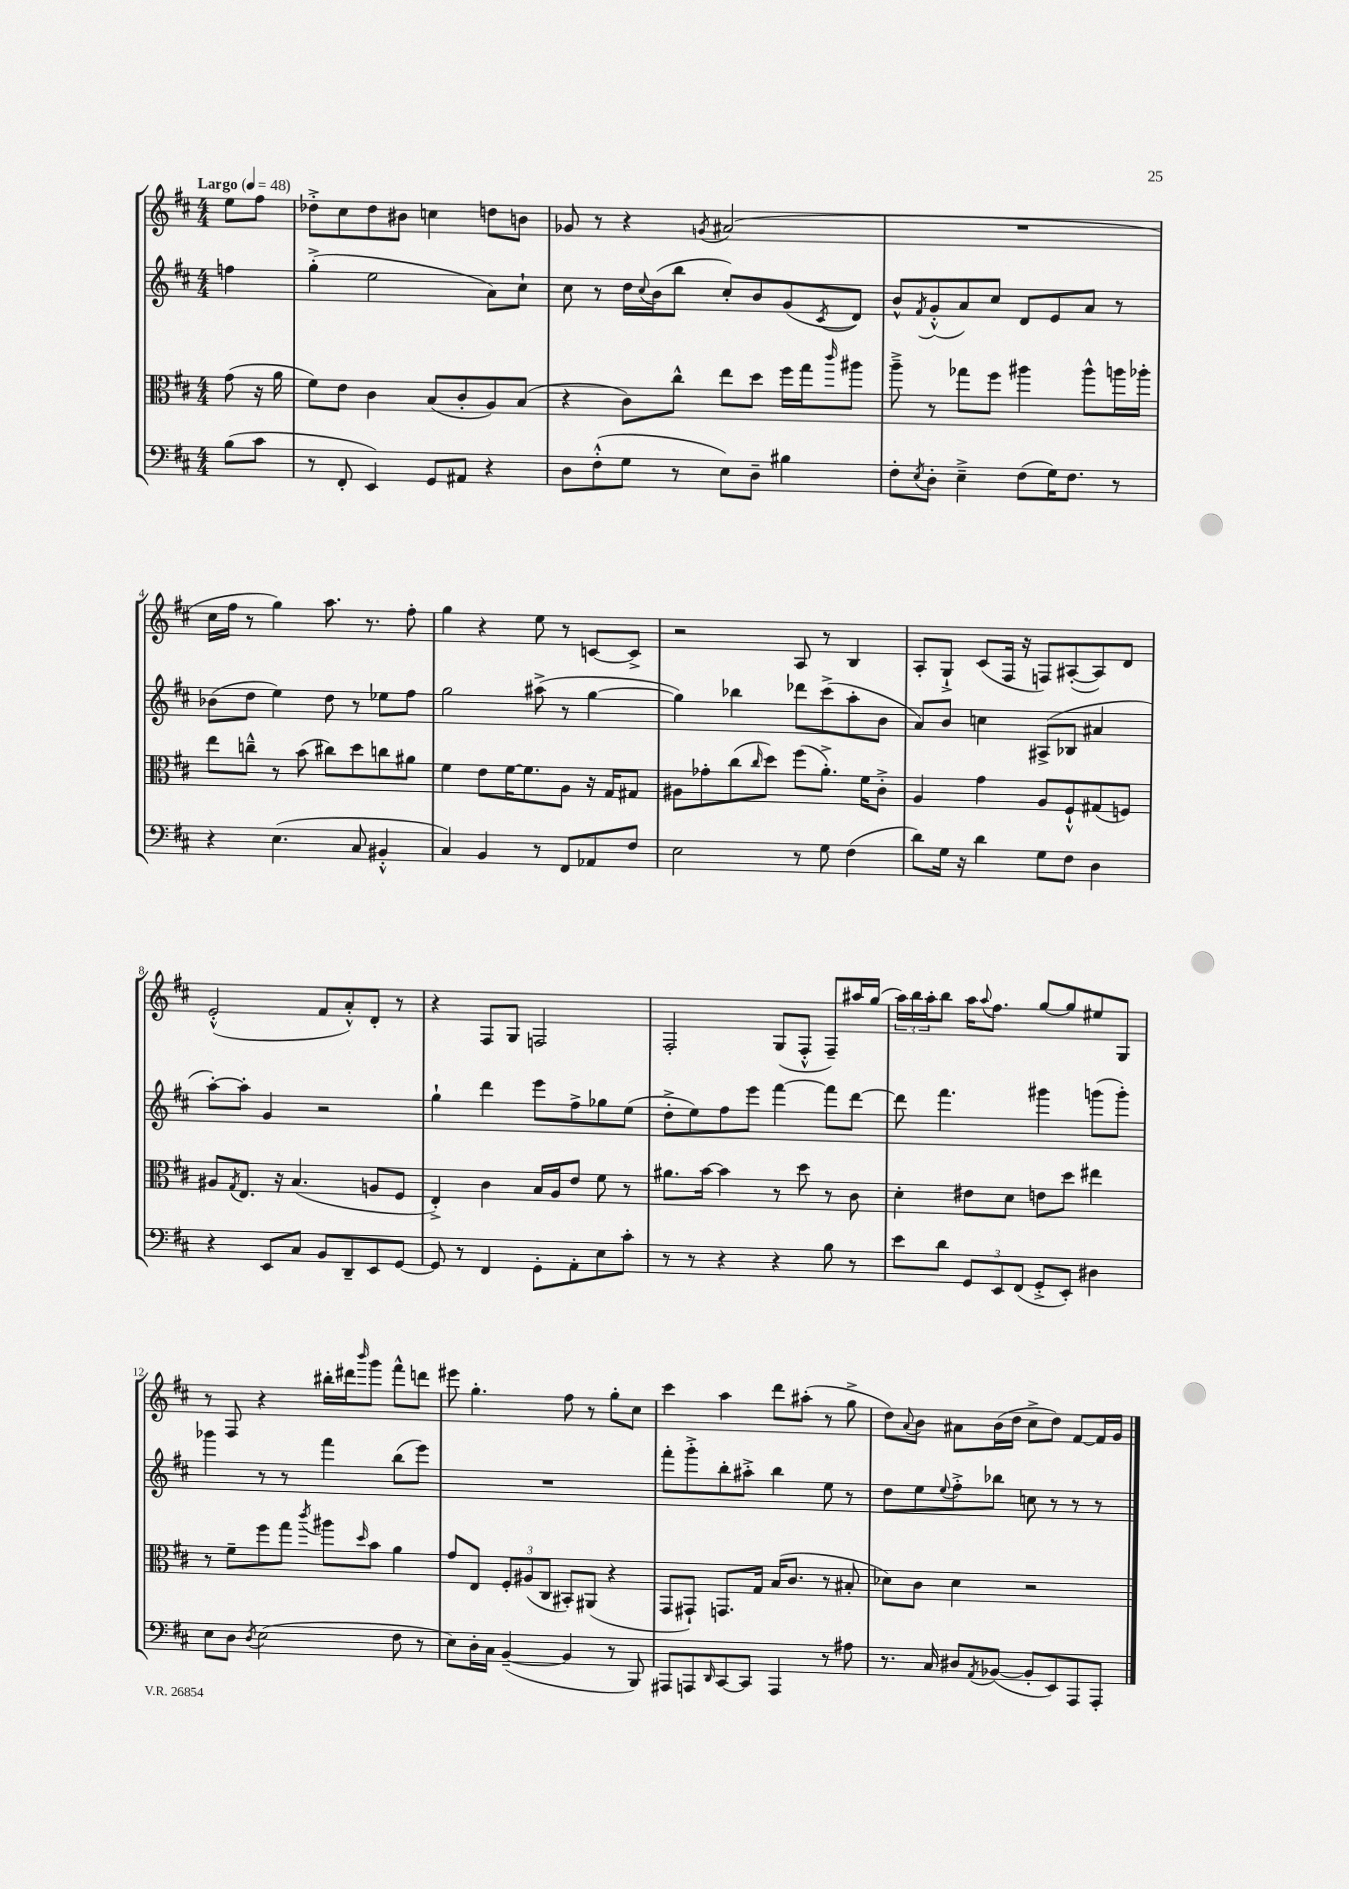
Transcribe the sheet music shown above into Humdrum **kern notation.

**kern	**kern	**kern	**kern
*part4	*part3	*part2	*part1
*staff4	*staff3	*staff2	*staff1
*clefF4	*clefC3	*clefG2	*clefG2
*k[f#c#]	*k[f#c#]	*k[f#c#]	*k[f#c#]
*M4/4	*M4/4	*M4/4	*M4/4
*MM48	*MM48	*MM48	*MM48
=	=	=	=
!	!	!	!LO:TX:a:B:t=Largo
(8B\L	(8g\	4ffn\	8ee\L
8c#\J	16r	.	8ff#\J
.	16a\	.	.
=1	=1	=1	=1
8r	8f#\L)	(4gg'^\	8dd-X'^\L
8FF#'/	8e\J	.	8cc#\
4EE/)	4c#\	2ee\	8dd-\
.	.	.	8b#X\J
8GG/L	(8B/L	.	4ccn\
8AA#X/J	8c#'/	.	.
4r	8A/)	8a\L)	8ddn\L
.	(8B/J	8cc#`\J	8bn\J
=2	=2	=2	=2
8D\L	4r	8cc#\	8g-X/
(8F#'^^\	.	8r	8r
8G\J	8c#\L)	16dd\LL	4r
.	.	8qqcc#/	.
.	.	(16b\J	.
8r	8cc#^^\J	8bb\J	.
.	.	.	8qgn/
8E\L)	8ee\L	8cc#'/L)	(2a#X/
8D~\J	8dd\J	8b/	.
4B#X\	16ff#\LL	(8g/	.
.	16gg\J	.	.
.	16qqccc#/	8qc#/	.
.	8aa#X\J	8d/J)	.
=3	=3	=3	=3
8F#'\L	8aa~^\	8b^^/L	1r
8qE/	.	8qf#/	.
8D'\J	8r	(8g'^^/	.
4E~^\	8gg-X\L	8a/)	.
.	8ff#\J	8cc#/J	.
(8F#\L	4aa#X\	8d/L	.
16G\K)	.	8e/	.
8.F#\J	.	.	.
.	8aa#^^\L	8a/J	.
8r	16aan\L	8r	.
.	16aa-X'\JJ	.	.
!!LO:LB:g=z
=4	=4	=4	=4
4r	8ee\L	(8b-X\L	16cc#\LL
.	.	.	16ff#\JJ
.	8ccn~^^\J	8dd\J	8r
(4.E\	8r	4ee\)	4gg\)
.	(8b\	.	.
.	8cc#X\L)	8dd\	8.aa\
8C#/	8dd\	8r	.
.	.	.	8.r
4BB#X'^^/	8ccn\	8ee-X\L	.
.	8a#X\J	8ff#\J	8ff#'\
=5	=5	=5	=5
4C#/)	4f#\	2gg\	4gg\
4BB/	8e\L	.	4r
.	[16f#\K	.	.
.	8.f#\]	.	.
8r	.	(8aa#X^\	8ee\
8FF#/L	8A\J	8r	8r
8AA-X/	16r	[4gg\	[8cn/L
.	16G/KL	.	.
8F#/J	8G#X/J	.	8c^/J]
=6	=6	=6	=6
2E\	8A#X\L	4gg\])	2r
.	8g-X'\	.	.
.	(8cc#\	4bb-X\	.
.	16qqcc#/	.	.
.	8dd\J)	.	.
8r	(8ff#\L	8ddd-X\L	8A/
8G\	8.a'^\J)	(8ccc#^\	8r
(4F#\	.	8aa'\	4B/
.	16f#\KL	.	.
.	8c#'^\J	8b\J	.
=7	=7	=7	=7
8d\L)	4A/	8a/L)	8A'/L
16G\Jk	.	8b/J	8G`^/J
16r	.	.	.
4d\	4g\	4ccn\	(8c#/L
.	.	.	16F#/Jk
.	.	.	16r
8G\L	8A/L	(8A#X^/L	8Fn/L)
8F#\J	8F#`^^/	8B-X/J	([8A#X'/
4D\	(8G#X/	4a#X/	8A#/])
.	8Fn/J)	.	8d/J
!!LO:LB:g=z
=8	=8	=8	=8
4r	8A#X/L	[8aa'\L)	(2e'^^/
.	8qG/	.	.
.	8.E/J	8aa'\J]	.
8EE/L	.	4g/	.
.	16r	.	.
8C#/J	(4.B/	.	.
8BB/L	.	2r	8f#/L
8DD~/	.	.	8a'^^/)
8EE/	8An/L	.	8d'/J
[8GG/J	8F#/J	.	8r
=9	=9	=9	=9
8GG/]	4E'^/)	4gg`\	4r
8r	.	.	.
4FF#/	4c#\	4ddd\	8F#/L
.	.	.	8G/J
8GG'\L	16B/LL	8eee\L	2Fn/
.	16A/J	.	.
8AA'\	8e/J	8ff#^\	.
8E\	8f#\	8gg-X\	.
8c#'\J	8r	(8ee\J	.
=10	=10	=10	=10
8r	8.a#X\L	8dd'^\L	2F#'/
8r	.	8ee\)	.
.	[16b\Jk	.	.
4r	4b\]	8ff#\	.
.	.	8eee\J	.
4r	8r	[4fff#\	(8G/L
.	8dd\	.	8F#'^^/J
8B\	8r	8fff#\L]	8F#~/L)
8r	8c#\	[8ddd\J	16aa#X/L
.	.	.	(16gg/JJ
=11	=11	=11	=11
8e\L	4d'\	8ddd\]	24aa\LL)
.	.	.	24bb\
.	.	.	24aa'\J
8d\J	.	4.fff#\	8bb\J
12GG/L	8e#X\L	.	16aa\KL
.	.	.	8qqaa/
.	.	.	8.ff#\J
12EE/	.	.	.
.	8d\J	.	.
(12FF#/J	.	.	.
8GG'^/L	8en\L	4ggg#X\	[8gg/L
8EE'/J)	8dd\J	.	8gg/]
4D#X\	4ee#X\	(8gggn\L	8ee#X/
.	.	8ggg'\J)	8G/J
!!LO:LB:g=z
=12	=12	=12	=12
8E\L	8r	4ggg-X\	8r
8D\J	8f#~\L	.	8F#/
8qD/	.	.	.
(2E\	8ff#\	8r	4r
.	8gg\J	8r	.
.	8qccc#/	.	.
.	8aa#X\L	4fff#\	16bb#X'\LL
.	.	.	16ddd#X\J
.	16qqdd/	.	16qqbbb/
.	8b\J	.	8ggg\J
8F#\	4a\	(8bb\L	8fff#^^\L
8r	.	8eee\J)	8dddn\J
=13	=13	=13	=13
8E\L)	8g/L	1r	8eee#X\
16D'\L	8E/J	.	4.gg'\
16C#\JJ	.	.	.
([4BB~/	12F#'/L	.	.
.	(12A#X/	.	.
.	12C#/J	.	.
4BB/]	8BB#X'/L)	.	8ff#\
.	(8AA#X/J	.	8r
8r	4r	.	8gg'\L
8BBB/)	.	.	8cc#\J
=14	=14	=14	=14
8AAA#X/L	8GG/L	8fff#'\L	4ccc#\
8AAAn/	8GG#X`/J)	8ggg'^\	.
16qqDD/	.	.	.
[8CC#/	8.GGn/L	8bb'\	4aa\
8CC#/J]	.	8aa#X'^\J	.
.	16G/Jk	.	.
4AAA/	(16B/KL	4bb\	8ddd\L
.	8.c#/J	.	.
.	.	.	(8aa#X'\J
8r	8r	8ee\	8r
8A#X\	8B#X'/	8r	8gg^\
=15	=15	=15	=15
8.r	8d-X\L)	8dd\L	8dd\L)
.	.	.	8qqa/
.	8c#\J	8ee\	8b\J
16C#/	.	.	.
.	.	8qqee/	.
8D#X/L	4d-\	8ff#'^\	8a#X\L
8qAA/	.	.	.
([8BB-X/J	.	8bb-X\J	(16b\L
.	.	.	16dd\JJ
8BB-'/L]	2r	8ccn\	8cc#^\L
8EE/)	.	8r	8dd\J)
8AAA/	.	8r	[8f#/L
8AAA'/J	.	8r	16f#/L]
.	.	.	16g/JJ
==	==	==	==
*-	*-	*-	*-
